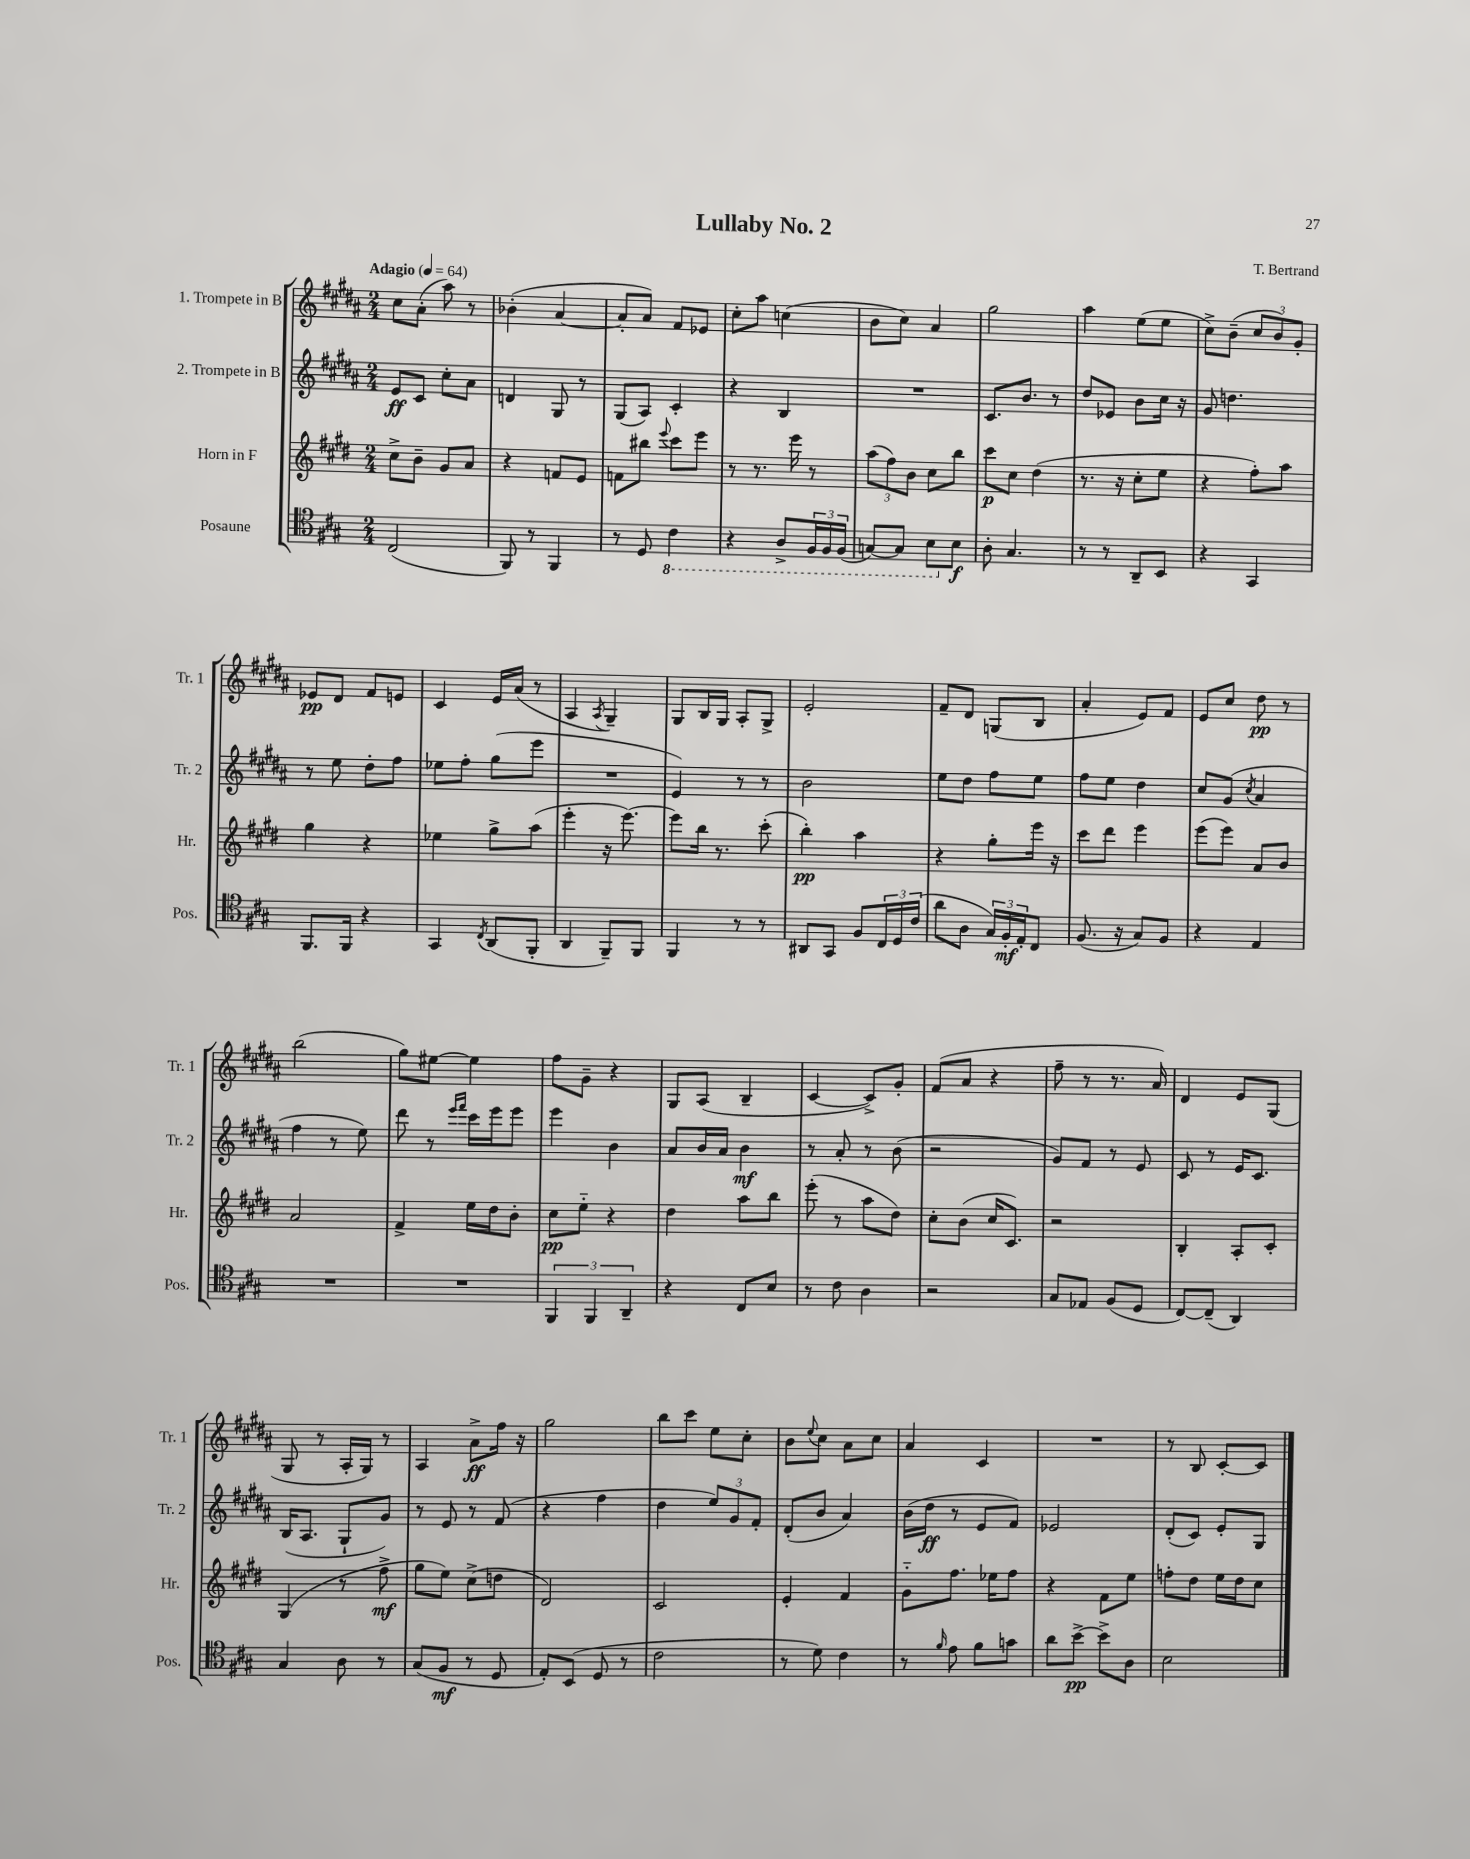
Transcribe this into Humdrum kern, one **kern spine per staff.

**kern	**kern	**kern	**kern
*staff4	*staff3	*staff2	*staff1
*clefC4	*clefG2	*clefG2	*clefG2
*k[f#c#g#]	*k[f#c#g#d#]	*k[f#c#g#d#a#]	*k[f#c#g#d#a#]
*M2/4	*M2/4	*M2/4	*M2/4
*MM64	*MM64	*MM64	*MM64
(2C#	8cc#^	8e	8cc#
.	8b~	8c#	(8a#'
.	8g#	8cc#'	8aa#)
.	8a	8a#	8r
=	=	=	=
8FF#)	4r	4d	(4b-'
8r	.	.	.
4FF#	8f	8G#	[4a#
.	8e	8r	.
=	=	=	=
8r	8f	(8G#	8a#']
8D	8bb#	8A#)	8a#)
.	8qqeee	.	.
4C#	8ccc#	4c#'	8f#
.	8eee	.	8e-
=	=	=	=
4r	8r	4r	8cc#'
.	8.r	.	8aa#
8AA^	.	4B	(4cc
.	16eee	.	.
24FF#	8r	.	.
24FF#	.	.	.
(24FF#	.	.	.
=	=	=	=
[8GG)	(12aa	2r	8b
.	12ff#)	.	.
8GG]	.	.	8cc#)
.	12b	.	.
8BB	8cc#	.	4a#
8B	8bb	.	.
=	=	=	=
8A'	8ccc#	8.c#	2gg#
4.G#	8cc#	.	.
.	.	8.b	.
.	(4dd#	.	.
.	.	8r	.
=	=	=	=
8r	8.r	8dd#	4aa#
8r	.	8e-	.
.	16r	.	.
8AA~	8cc#'	8b	(8ee
8BB	8ee	16cc#	8ee
.	.	16r	.
=	=	=	=
4r	4r	8g#	8cc#^)
.	.	4.dd	(8b~
4GG#	8ff#')	.	12cc#
.	.	.	12b)
.	8aa	.	.
.	.	.	12g#'
=	=	=	=
8.FF#	4gg#	8r	8e-
.	.	8ee	8d#
16FF#	.	.	.
4r	4r	8dd#'	8f#
.	.	8ff#	8e
=	=	=	=
4GG#	4ee-	8ee-	4c#
.	.	8ff#'	.
8qC#	.	.	.
(8AA	8gg#^	(8gg#	16e
.	.	.	(16a#
8FF#'	(8aa	8eee	8r
=	=	=	=
4AA	4eee'	2r	4A#
.	.	.	8qA#
8FF#~)	16r	.	4G#~)
.	[8.eee)	.	.
8FF#	.	.	.
=	=	=	=
4FF#	8eee]	4e)	8G#
.	16bb	.	16B
.	8.r	.	16G#
8r	.	8r	8A#'
8r	(8ccc#'	8r	8G#^
=	=	=	=
8AA#	4bb')	2b	2e'
8GG#	.	.	.
8F#	4aa	.	.
24C#	.	.	.
24D	.	.	.
(24c#	.	.	.
=	=	=	=
8a	4r	8ee	8f#~
8A	.	8dd#	8d#
24G#)	8gg#'	8ff#	(8G
24F#'	.	.	.
24E'	.	.	.
8C#	16eee	8ee	8B
.	16r	.	.
=	=	=	=
(8.F#	8ccc#	8ff#	4a#'
.	8ddd#	8ee	.
16r	.	.	.
8G#)	4eee	4dd#	8e)
8F#	.	.	8f#
=	=	=	=
4r	(8eee	8cc#	8e
.	8eee)	(8g#	8cc#
.	.	8qcc#	.
4E	8a	4a#	8dd#
.	8b	.	8r
=	=	=	=
2r	2a	4ff#	(2bb
.	.	8r	.
.	.	8ee)	.
=	=	=	=
2r	4f#^	8ddd#	8gg#)
.	.	8r	[8ee#
.	.	16qqeee	.
.	.	16qqfff#	.
.	16ee	16ccc#	4ee#]
.	16dd#	16eee	.
.	8b'	8eee	.
=	=	=	=
6FF#	8cc#	4eee	8ff#
.	8ee'~	.	8g#~
6FF#	.	.	.
.	4r	4b	4r
6AA~	.	.	.
=	=	=	=
4r	4dd#	8a#	8G#
.	.	16b	(8A#
.	.	16a#	.
8C#	8aa	4b	4B~
8B	8bb	.	.
=	=	=	=
8r	(8eee'	8r	[4c#
8c#	8r	8a#'	.
4A	8aa	8r	8c#^])
.	8dd#)	(8b	8g#'
=	=	=	=
2r	8cc#'	2r	(8f#
.	(8b	.	8a#
.	16cc#	.	4r
.	8.c#)	.	.
=	=	=	=
8G#	2r	8g#)	8ff#~
8E-	.	8f#	8r
(8F#	.	8r	8.r
8D	.	8e	.
.	.	.	16a#)
=	=	=	=
[8C#)	4B'	8c#	4d#
(8C#~]	.	8r	.
4AA)	8A'	16e	8e
.	.	8.c#	.
.	8c#'	.	(8G#
=	=	=	=
4G#	(4G#	(16B	8G#
.	.	8.A#	.
.	.	.	8r
8A	8r	8G#`	16A#'
.	.	.	16G#)
8r	8ff#^	8g#)	8r
=	=	=	=
(8G#	8gg#	8r	4A#
8F#	8ee)	8e	.
8r	(8cc#^	8r	8a#^
8D	8dd	(8f#	16ff#
.	.	.	16r
=	=	=	=
8E')	2d#)	4r	2gg#
(8BB	.	.	.
8D	.	4ff#	.
8r	.	.	.
=	=	=	=
2c#	2c#	4dd#	8bb
.	.	.	8ccc#
.	.	12ee)	8ee
.	.	12g#	.
.	.	.	8cc#'
.	.	12f#'	.
=	=	=	=
8r	4e'	(8d#'	8b
.	.	.	8qqee
8d)	.	8b	8cc#
4c#	4f#	4a#)	8a#
.	.	.	8cc#
=	=	=	=
8r	8g#'~	(16b	4a#
.	.	16dd#	.
16qqf#	.	.	.
8e	8.ff#	8r	.
8f#	.	8e	4c#
.	16ee-	.	.
8g	8ff#	8f#)	.
=	=	=	=
8a	4r	2e-	2r
[8b^	.	.	.
8b^]	8f#	.	.
8A	8ee	.	.
=	=	=	=
2B	8ff'	(8d#'	8r
.	8dd#	8c#)	8B
.	16ee	8e'	[8c#'
.	16dd#	.	.
.	8cc#	8G#	8c#]
==	==	==	==
*-	*-	*-	*-
